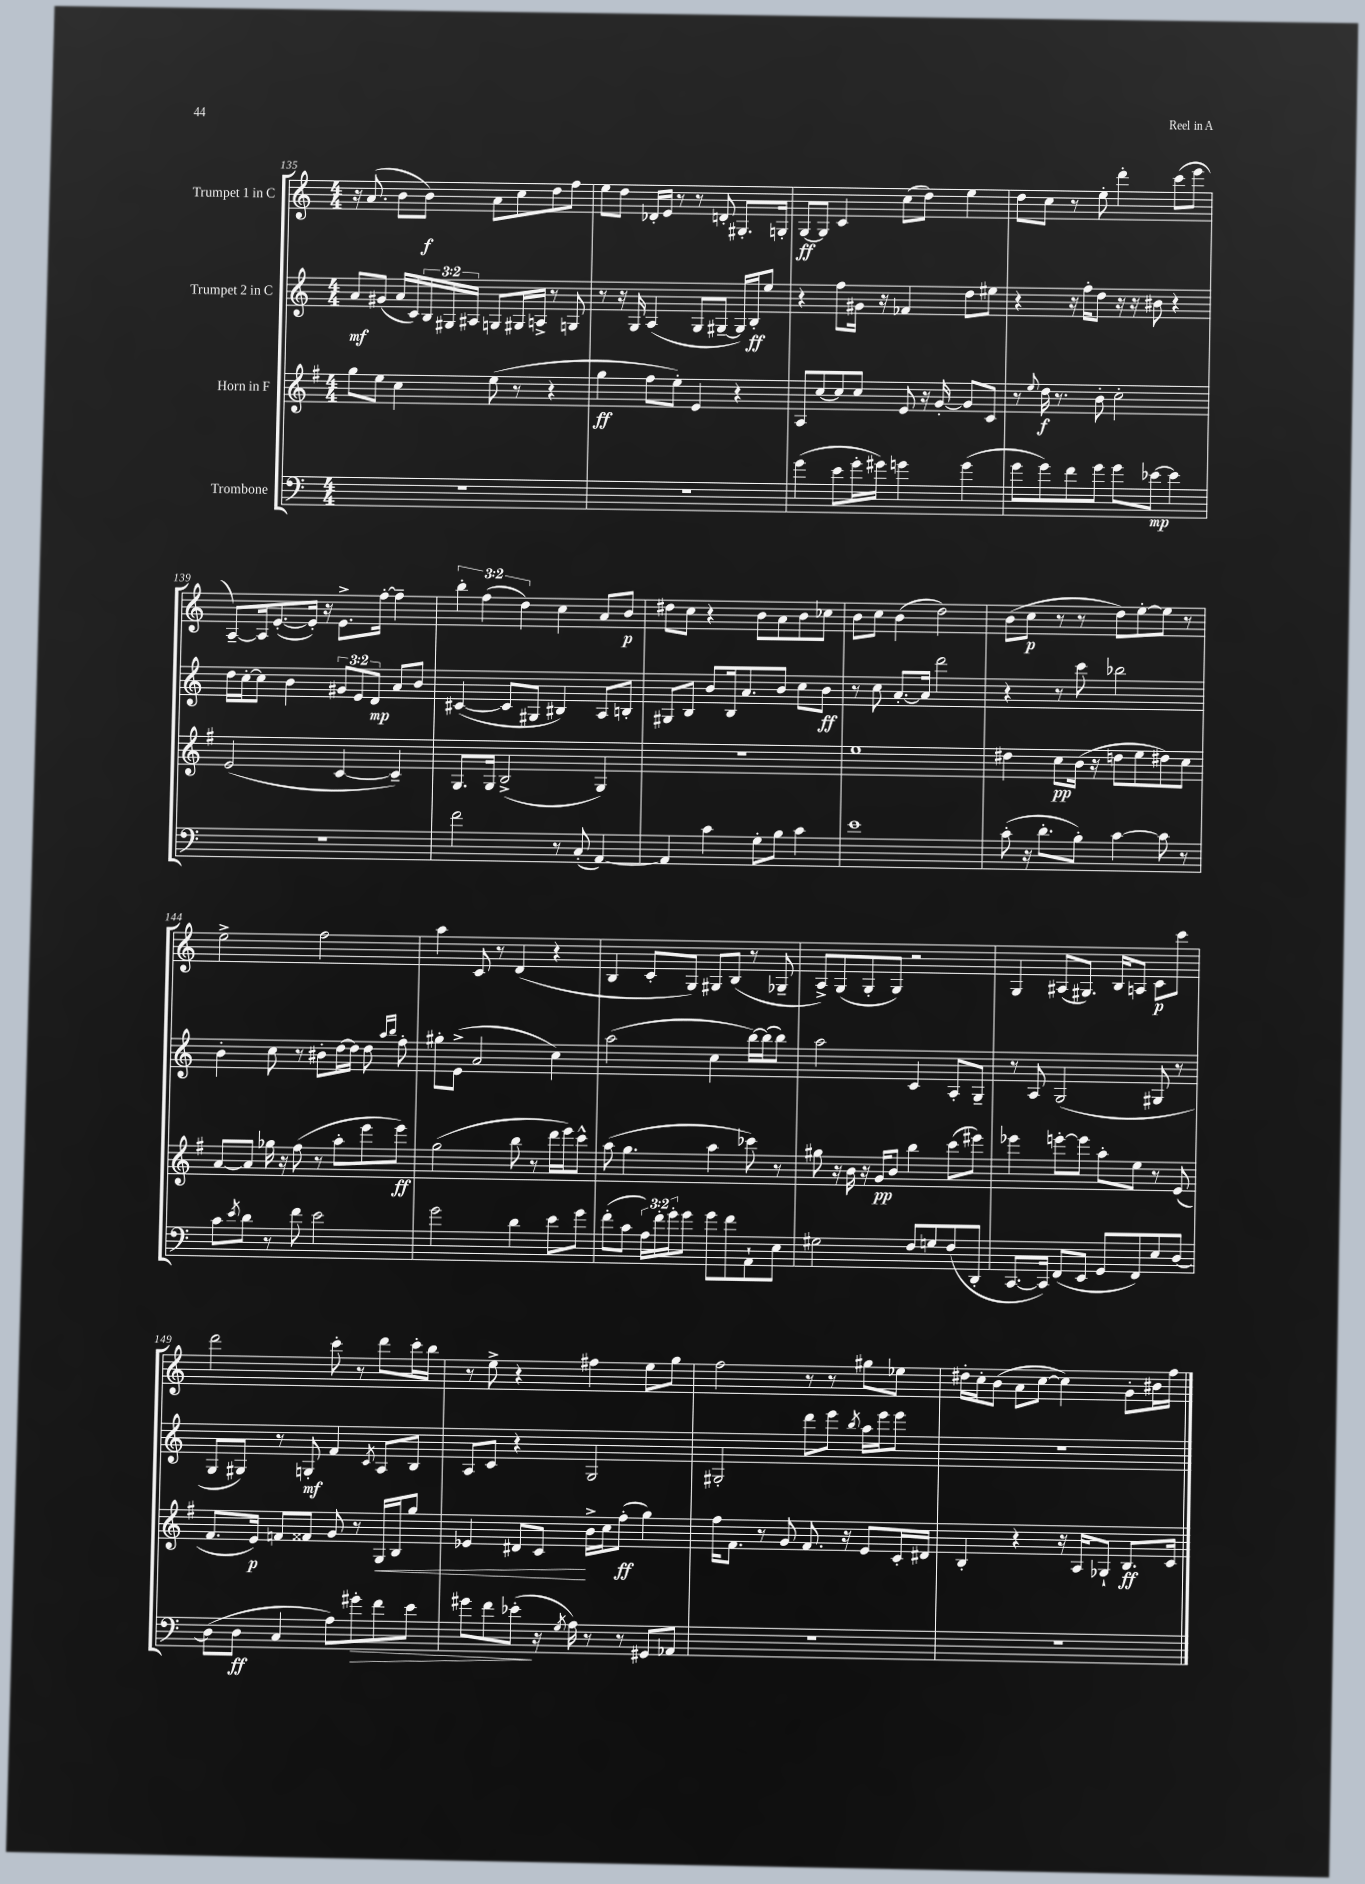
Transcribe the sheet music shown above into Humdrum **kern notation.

**kern	**dynam	**kern	**dynam	**kern	**dynam	**kern	**dynam
*part4	*part4	*part3	*part3	*part2	*part2	*part1	*part1
*staff4	*staff4	*staff3	*staff3	*staff2	*staff2	*staff1	*staff1
*I"Trombone	*	*I"Horn in F	*	*I"Trumpet 2 in C	*	*I"Trumpet 1 in C	*
*clefF4	*	*clefG2	*	*clefG2	*	*clefG2	*
*k[]	*	*k[f#]	*	*k[]	*	*k[]	*
*M4/4	*	*M4/4	*	*M4/4	*	*M4/4	*
=135	=135	=135	=135	=135	=135	=135	=135
1r	.	8gg\L	.	8a/L	mf	16r	.
.	.	.	.	.	.	(8.a/	.
.	.	8ee\J	.	(8g#X/J	.	.	.
.	.	4cc\	.	16a/LL	.	8b\L	.
.	.	.	.	16c/)	.	.	.
.	.	.	.	24B/	.	8b\J)	f
.	.	.	.	24G#X/	.	.	.
.	.	.	.	24A#X/JJ	.	.	.
.	.	(8ee\	.	8Gn/L	.	8a\L	.
.	.	8r	.	16G#X/L	.	8cc\	.
.	.	.	.	16An^/JJ	.	.	.
.	.	4r	.	8r	.	8dd\	.
.	.	.	.	8Gn/	.	8ff\J	.
=136	=136	=136	=136	=136	=136	=136	=136
1r	.	4gg\	ff	8r	.	8ee\L	.
.	.	.	.	16r	.	8dd\J	.
.	.	.	.	16G/	.	.	.
.	.	8ff#\L	.	(4A/	.	16d-X'/LL	.
.	.	.	.	.	.	16e/JJ	.
.	.	8ee'\J)	.	.	.	8r	.
.	.	4e/	.	8G/L	.	8r	.
.	.	.	.	[8G#X~/J	.	8dn'/	.
.	.	4r	.	16G#/LL])	.	8.G#X'/L	.
.	.	.	.	16B'/J	ff	.	.
.	.	.	.	8ee/J	.	.	.
.	.	.	.	.	.	16Gn'/Jk	.
=137	=137	=137	=137	=137	=137	=137	=137
(4g\	.	8A/L	.	4r	.	[8G/L	ff
.	.	[8cc/	.	.	.	8G/J]	.
8e\L	.	8cc/]	.	8ff\L	.	4c/	.
16g'\L	.	8cc/J	.	16g#X\Jk	.	.	.
16g#X\JJ)	.	.	.	16r	.	.	.
4gn\	.	8e/	.	4f-X/	.	(8cc\L	.
.	.	16r	.	.	.	8dd\J)	.
.	.	[16g'/	.	.	.	.	.
(4g\	.	8g/L]	.	8dd\L	.	4ee\	.
.	.	8c/J	.	8ee#X\J	.	.	.
=138	=138	=138	=138	=138	=138	=138	=138
8g\L	.	8r	.	4r	.	8dd\L	.
.	.	8qqee/	.	.	.	.	.
8g\)	.	16dd\	f	.	.	8cc\J	.
.	.	8.r	.	.	.	.	.
8f\	.	.	.	16r	.	8r	.
.	.	.	.	16ff'\KL	.	.	.
8g\J	.	8b'\	.	8dd\J	.	8ee'\	.
8g\L	.	2cc'\	.	16r	.	4ddd'\	.
.	.	.	.	16r	.	.	.
[8e-X\J	mp	.	.	8b#X\	.	.	.
4e-\]	.	.	.	4r	.	(8ccc\L	.
.	.	.	.	.	.	8eee\J	.
!!LO:LB:g=z
=139	=139	=139	=139	=139	=139	=139	=139
1r	.	(2e/	.	16dd\LL	.	[8A~/L)	.
.	.	.	.	[16cc'\J	.	.	.
.	.	.	.	8cc\J]	.	16A/k]	.
.	.	.	.	.	.	([8.e'/	.
.	.	.	.	4b\	.	.	.
.	.	.	.	.	.	16e'/Jk])	.
.	.	.	.	.	.	16r	.
.	.	[4c/	.	12g#X/L	.	8.e^\L	.
.	.	.	.	12e/	.	.	.
.	.	.	.	12d/J	mp	.	.
.	.	.	.	.	.	[16ff'\Jk	.
.	.	4c~/])	.	8a/L	.	4ff~\]	.
.	.	.	.	8b/J	.	.	.
=140	=140	=140	=140	=140	=140	=140	=140
2f\	.	8.G/L	.	([4c#X/	.	6bb'\	.
.	.	.	.	.	.	(6ff\	.
.	.	16G/Jk	.	.	.	.	.
.	.	(2B^/	.	8c#/L]	.	.	.
.	.	.	.	.	.	6dd\)	.
.	.	.	.	8G#X/J	.	.	.
8r	.	.	.	4B#X/)	.	4cc\	.
(8C'/	.	.	.	.	.	.	.
[4AA/)	.	4G/)	.	8A/L	.	8a/L	.
.	.	.	.	8Bn'/J	.	8b/J	p
=141	=141	=141	=141	=141	=141	=141	=141
4AA/]	.	1r	.	8G#X/L	.	8dd#X\L	.
.	.	.	.	8B/J	.	8cc\J	.
4c\	.	.	.	8b/L	.	4r	.
.	.	.	.	16B/k	.	.	.
.	.	.	.	8.a/	.	.	.
8G'\L	.	.	.	.	.	8b\L	.
8B\J	.	.	.	8b/J	.	8a\	.
4c\	.	.	.	8cc\L	.	8b\	.
.	.	.	.	8b\J	ff	8cc-X\J	.
=142	=142	=142	=142	=142	=142	=142	=142
1e	.	1ee	.	8r	.	8b\L	.
.	.	.	.	8cc\	.	8cc\J	.
.	.	.	.	[8.a'/L	.	(4b\	.
.	.	.	.	16a/Jk]	.	.	.
.	.	.	.	2ddd\	.	2dd\)	.
=143	=143	=143	=143	=143	=143	=143	=143
(8c'\	.	4dd#X\	.	4r	.	(8b\L	.
16r	.	.	.	.	.	8cc\J	p
8.d'\L	.	.	.	.	.	.	.
.	.	8cc\L	pp	8r	.	8r	.
8B'\J)	.	(16b\Jk	.	8ccc\	.	8r	.
.	.	16r	.	.	.	.	.
[4c\	.	8ddn\L	.	2bb-X\	.	8dd\L)	.
.	.	8ee\	.	.	.	[8ee'\	.
8c\]	.	8dd#X\)	.	.	.	8ee\J]	.
8r	.	8cc\J	.	.	.	8r	.
!!LO:LB:g=z
=144	=144	=144	=144	=144	=144	=144	=144
8c\L	.	[8a/L	.	4b'\	.	2ee^\	.
8qe/	.	.	.	.	.	.	.
8d\J	.	8a/J]	.	.	.	.	.
8r	.	16gg-X\	.	8cc\	.	.	.
.	.	16r	.	.	.	.	.
8f\	.	(8ff#\	.	8r	.	.	.
2e\	.	8r	.	8b#X'\L	.	2ff\	.
.	.	8aa'\L	.	[16dd\L	.	.	.
.	.	.	.	16dd\JJ]	.	.	.
.	.	8eee\	.	8dd\	.	.	.
.	.	.	.	16qqaa/LL	.	.	.
.	.	.	.	16qqbb/JJ	.	.	.
.	.	8eee\J)	ff	8ff'\	.	.	.
=145	=145	=145	=145	=145	=145	=145	=145
2g\	.	(2gg\	.	8gg#X'\L	.	4aa\	.
.	.	.	.	(8e^\J	.	.	.
.	.	.	.	2a/	.	8c/	.
.	.	.	.	.	.	8r	.
4d\	.	8bb\	.	.	.	(4d/	.
.	.	8r	.	.	.	.	.
8e\L	.	16ddd\LL	.	4cc\)	.	4r	.
.	.	16eee\J)	.	.	.	.	.
8g\J	.	8ccc^^\J	.	.	.	.	.
=146	=146	=146	=146	=146	=146	=146	=146
(8f'\L	.	(8aa\	.	(2aa\	.	4B/	.
8c\J	.	4.gg\	.	.	.	.	.
24A\LL)	.	.	.	.	.	8c'/L	.
24f'\	.	.	.	.	.	.	.
24g'\J	.	.	.	.	.	.	.
8g\J	.	.	.	.	.	8G/J)	.
8g\L	.	4aa\	.	4cc\	.	8G#X/L	.
8f\	.	.	.	.	.	(8B/J	.
8AA`\	.	8ccc-X\)	.	[16bb\LL)	.	8r	.
.	.	.	.	(16bb\J]	.	.	.
8E\J	.	8r	.	8bb\J)	.	8G-X~/	.
=147	=147	=147	=147	=147	=147	=147	=147
2G#X\	.	8gg#X\	.	2aa\	.	8A^/L)	.
.	.	16r	.	.	.	(8G/	.
.	.	16b\	.	.	.	.	.
.	.	16r	.	.	.	8G'/	.
.	.	16g/KL	pp	.	.	.	.
.	.	8b/J	.	.	.	8G/J)	.
8F/L	.	4bb\	.	4c/	.	2r	.
8Gn/	.	.	.	.	.	.	.
(8F/	.	(8ccc\L	.	8A'/L	.	.	.
8DD'/J	.	8eee#X\J)	.	8G~/J	.	.	.
=148	=148	=148	=148	=148	=148	=148	=148
[8.CC/L	.	4eee-X\	.	8r	.	4G/	.
.	.	.	.	8A/	.	.	.
16CC/Jk])	.	.	.	.	.	.	.
(8FF/L	.	[8eeen'\L	.	(2G/	.	(8A#X/L	.
8EE/J	.	8eee\J]	.	.	.	8.G#X/J)	.
8GG/L	.	8aa'\L	.	.	.	.	.
.	.	.	.	.	.	16B/KL	.
8FF/)	.	8ee\J	.	.	.	8An/J	.
8E/	.	8r	.	8G#X/	.	8c\L	p
[8D/J	.	(8e/	.	8r	.	8ccc\J	.
!!LO:LB:g=z
=149	=149	=149	=149	=149	=149	=149	=149
(8D\L]	.	8.f#/L	.	8G/L	.	2ddd\	.
8D\J	ff	.	.	8G#X/J)	.	.	.
.	.	16e/Jk)	p	.	.	.	.
4C/	.	8fn/L	.	8r	.	.	.
.	.	8f##X/J	.	8Gn'/	mf	.	.
8A\L)	.	8g/	.	4f/	.	8ccc'\	.
!	!LO:HP:b	!	!	!	!	!	!
8g#X'\	>	8r	.	.	.	8r	.
.	.	.	.	8qc/	.	.	.
!	!	!	!LO:HP:b	!	!	!	!
8f\	.	16G/LL	<	8A/L	.	8ddd\L	.
.	.	16B/J	.	.	.	.	.
8e\J	.	8gg/J	.	8B/J	.	16ccc'\L	.
.	.	.	.	.	.	16bb\JJ	.
=150	=150	=150	=150	=150	=150	=150	=150
8g#X\L	.	4e-X/	.	8A/L	.	8r	.
8f\	.	.	.	8c/J	.	8ee^\	.
(8e-X'\J	.	8d#X/L	.	4r	.	4r	.
16r	]	8c/J	.	.	.	.	.
8qG/	.	.	.	.	.	.	.
16A\)	.	.	.	.	.	.	.
8r	.	16b^\LL	[	2G/	.	4ff#X\	.
.	.	16cc\J	.	.	.	.	.
8r	.	(8ff#'\J	ff	.	.	.	.
8GG#X/L	.	4gg\)	.	.	.	8ee\L	.
8AA-X/J	.	.	.	.	.	8gg\J	.
=151	=151	=151	=151	=151	=151	=151	=151
1r	.	16ff#\KL	.	2G#X'/	.	2ff\	.
.	.	8.f#\J	.	.	.	.	.
.	.	8r	.	.	.	.	.
.	.	8g/	.	.	.	.	.
.	.	8.f#/	.	8ddd\L	.	8r	.
.	.	.	.	8eee\J	.	8r	.
.	.	16r	.	.	.	.	.
.	.	.	.	8qbb/	.	.	.
.	.	8e/L	.	16aa\LL	.	8gg#X\L	.
.	.	.	.	16eee\J	.	.	.
.	.	16c'/L	.	8eee\J	.	8ee-X\J	.
.	.	16d#X/JJ	.	.	.	.	.
=152	=152	=152	=152	=152	=152	=152	=152
1r	.	4B'/	.	1r	.	16dd#X'\LL	.
.	.	.	.	.	.	16cc'\J	.
.	.	.	.	.	.	(8b\J	.
.	.	4r	.	.	.	8a\L	.
.	.	.	.	.	.	[8cc\J	.
.	.	16r	.	.	.	4cc\])	.
.	.	16A/KL	.	.	.	.	.
.	.	8G-X`/J	.	.	.	.	.
.	.	8.B/L	ff	.	.	8g'\L	.
.	.	.	.	.	.	16b#X\L	.
.	.	16c/Jk	.	.	.	16ff\JJ	.
==	==	==	==	==	==	==	==
*-	*-	*-	*-	*-	*-	*-	*-
